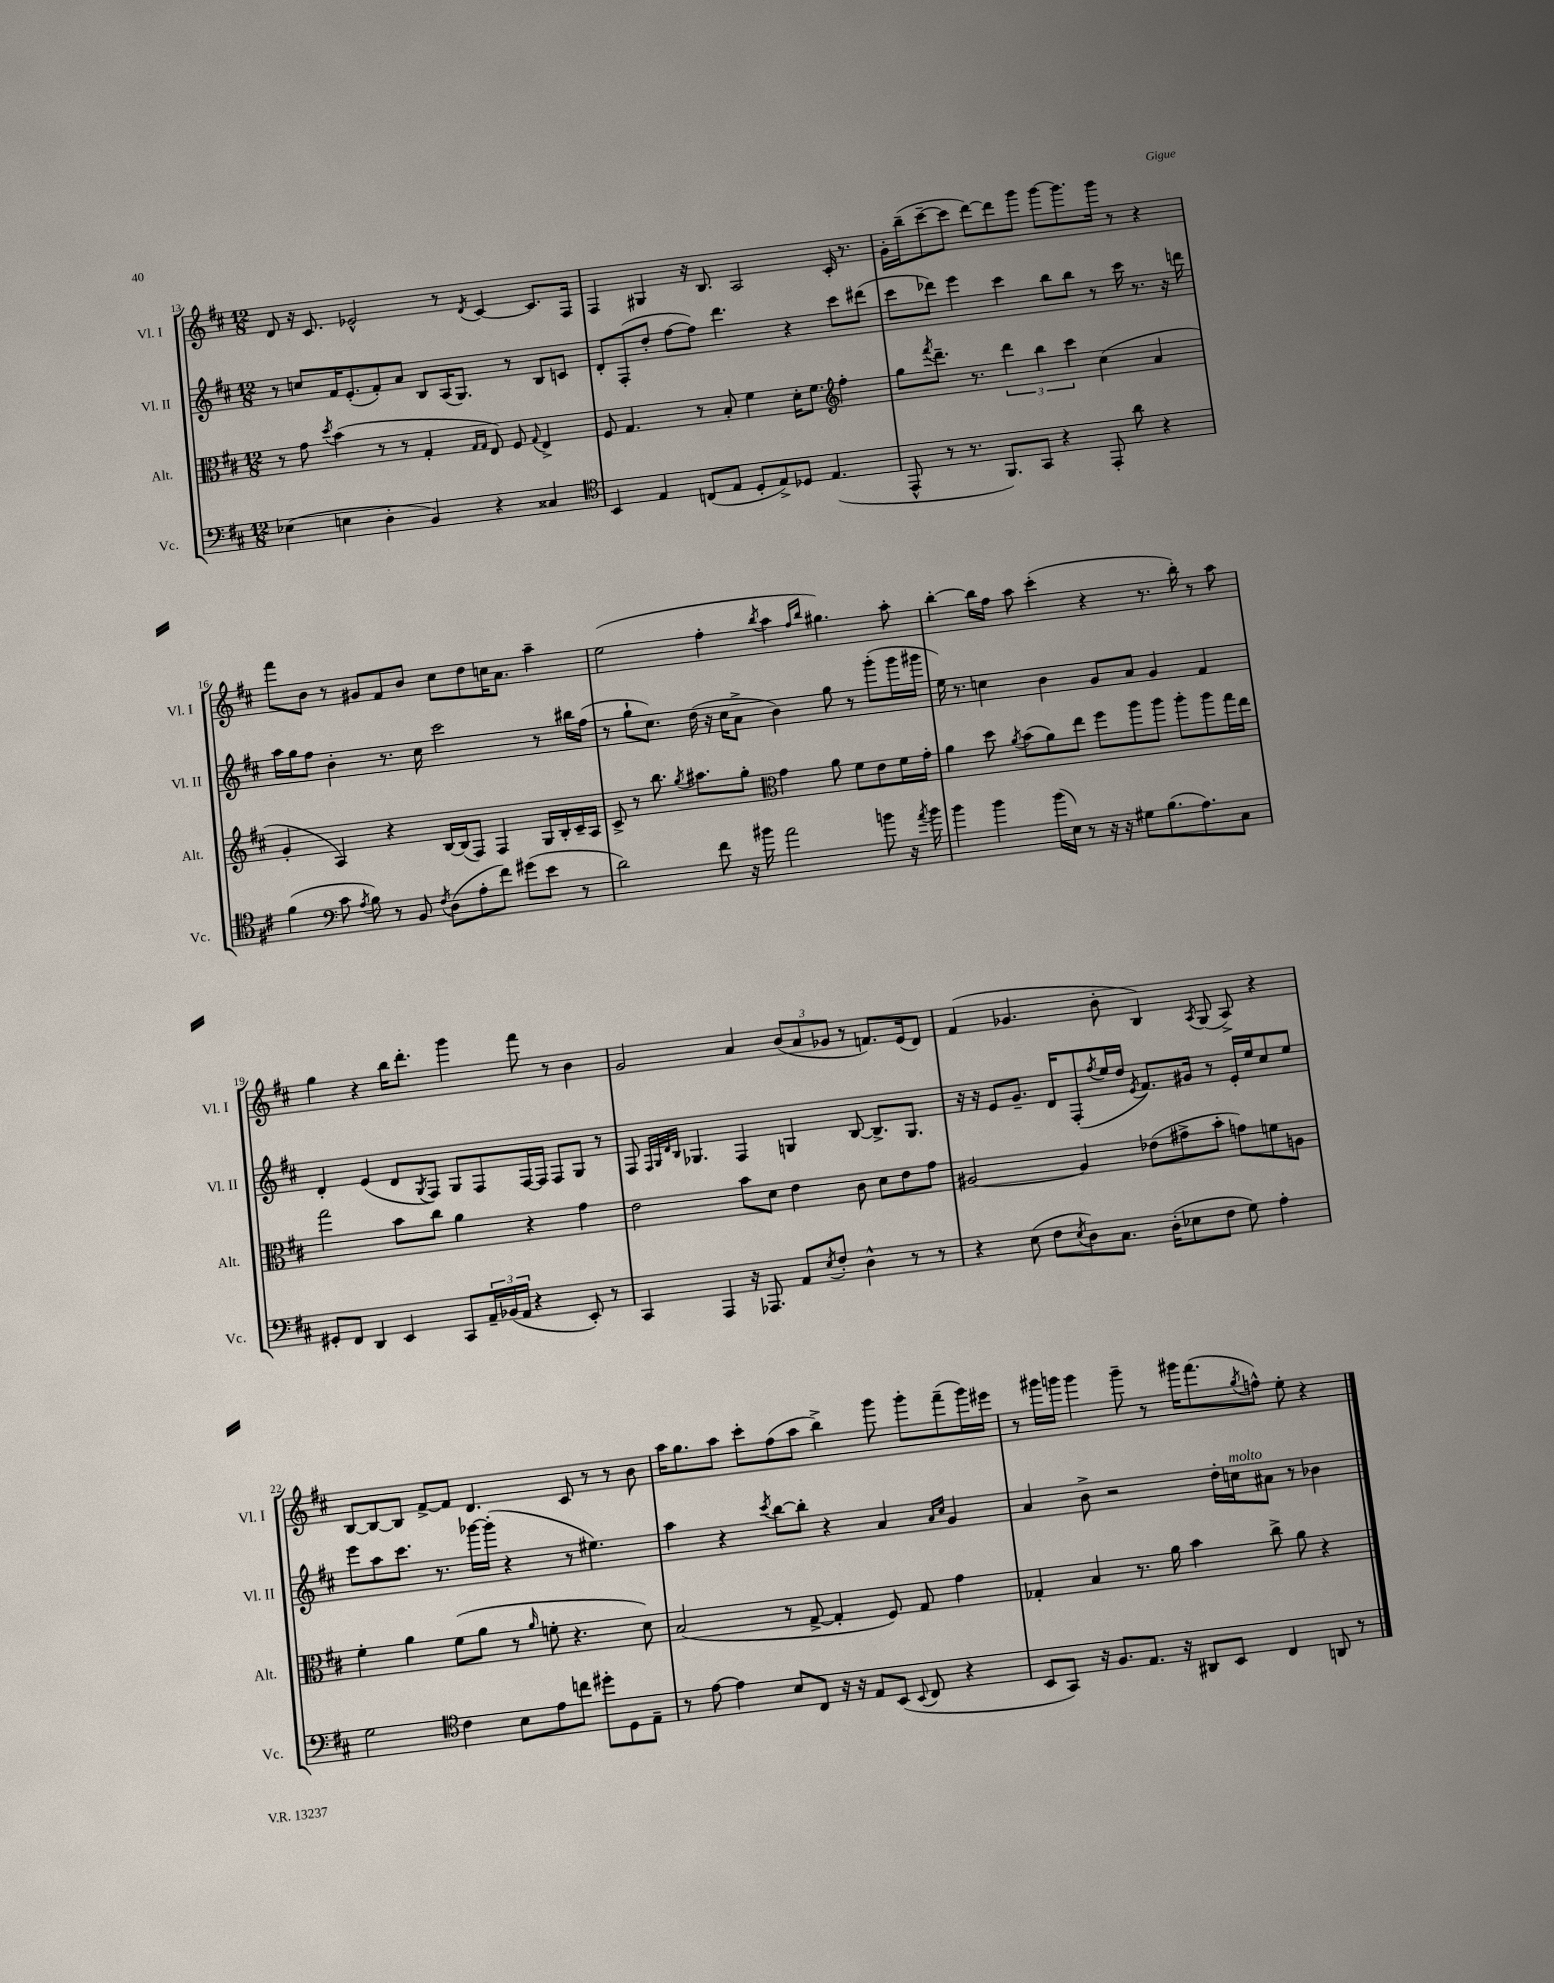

**kern	**kern	**kern	**kern
*staff4	*staff3	*staff2	*staff1
*clefF4	*clefC3	*clefG2	*clefG2
*k[f#c#]	*k[f#c#]	*k[f#c#]	*k[f#c#]
*M12/8	*M12/8	*M12/8	*M12/8
(4E-\	8r	8r	8d/
.	8g\	8cc/L	16r
.	.	.	8.c#/
.	8qdd/	.	.
4E\	(4b\	16f#/K	.
.	.	(8.e'/	.
.	.	.	2e-^^/
4D'\	8r	8f#'/)	.
.	8r	8a/J	.
4BB/)	4G'/	8B/L	.
.	.	(16A/K	8r
.	.	8.G/J)	.
.	16qqG/LL	.	.
.	16qqG/JJ	.	8qd/
4r	8E/)	.	[4c#/
.	8F#/	8r	.
.	8qqG/	.	.
4C##/	4E^/	8B/L	8.c#/]L
.	.	8c/J	.
.	.	.	16F#/Jk
=	=	=	=
*clefC4	*	*	*
4BB/	8F#/	8d'/L	4F#/
.	4.G/	(8F#'/	.
4E/	.	8dd'/J	4G#/
.	.	[8ff#\L	.
(8C/L	8r	8ff#\]J)	16r
.	.	.	8.B/
8E/J	8B'/	4.ddd\	.
8D'/L	4f#\	.	2A/
8E^/)	.	.	.
8D-/J	16d'\LK	4r	.
.	8.f#\J	.	.
(4.E/	.	.	.
*	*clefG2	*	*
.	4ff#'\	8ccc#\L	16c#'/
.	.	.	8.r
.	.	(8ddd#\J	.
=	=	=	=
8EE^^/	8gg\L	8ccc#\L	16g'\LL
.	.	.	(16bb~\J
.	8qfff#/	.	.
8r	8.ddd~\J	8ddd-\J)	[8ccc#~\
8.r	.	4eee\	8ccc#\]J
.	8.r	.	.
.	.	.	[8ddd\L)
8.FF#/L)	.	.	.
.	6ddd\	4ccc#\	8ddd\]
8GG/J	.	.	8ggg\J
.	6bb\	.	.
4r	.	8bb\L	[8ggg\L
.	6ccc#\	.	.
.	.	8bb\J	8.ggg\]
8EE'/	(4cc#\	8r	.
.	.	.	16ggg\Jk
8a\	.	16ccc#\	8r
.	.	8.r	.
4r	4a/	.	4r
.	.	16r	.
.	.	16ddd\	.
=	=	=	=
(4f#\	4g'/	16aa\LL	8fff#\L
.	.	16gg\J	.
.	.	8ff#\J	8b\J
*clefF4	*	*	*
8c#\	4A/)	4b'\	8r
8qA/	.	.	.
8B\)	.	.	8g#/L
8r	4r	8.r	8f#/
8BB/	.	.	8b/J
.	.	16cc#\	.
8qF#/	.	.	.
(8D\L	[16B/LL	2ccc#\	8cc#\L
.	(16B/]J	.	.
8A'\	8F#/J)	.	8dd\
8f#\J)	4F#/	.	16cc\K
.	.	.	8.a\J
(8g#\L	.	.	.
8e\J	16G/LL	8r	4aa~\
.	16B'/	.	.
8r	16c#~/	16bb#\LL	.
.	16A/JJ	(16ff#\JJ	.
=	=	=	=
2d\)	8c#^/	8r	(2ee\
.	8r	8gg`\L	.
.	8.bb\	8.cc#\J)	.
.	8qgg/	.	.
.	8.aa#\L	(16dd\	.
8f#\	.	16r	4ff#'\
.	.	16cc#\LK	.
16r	8gg'\J	8a^\J	.
16b#\	.	.	.
*	*clefC3	*	*
.	.	.	8qbb/
2a\	4g\	4b\)	4aa\
.	.	.	16qqff#/LL
.	.	.	16qqbb/JJ
.	8a\	8gg\	4.gg#\)
.	8f#\L	8r	.
8b\	8e\	(8ggg'\L	.
16r	16f#\L	16ggg\L	8aa'\
8qa/	.	.	.
16b\	16g'\JJ	16ggg#\JJ	.
=	=	=	=
4b\	4a\	16ee\)	[4bb'\
.	.	8.r	.
4b\	8dd\	4cc\	16bb\]LL
.	.	.	16ff#\JJ
.	8qa/	.	.
.	(8b\L	.	8aa\
(16b\LL	8a\)	4b\	(4ccc#'\
16E\JJ)	.	.	.
8r	8ee\J	.	.
16r	8ff#\L	8g/L	4r
16r	.	.	.
8G#\L	8aa\	8a/J	.
(8.B\	8aa\J	4g/	8.r
.	8aa'\L	.	.
8.A\)	.	.	16bb'\)
.	8aa\	4f#/	8r
8C#\J	16gg\L	.	8aa\
.	16ee\JJ	.	.
=	=	=	=
8GG#'/L	2gg\	4d'/	4gg\
8FF#/J	.	.	.
4DD/	.	(4e/	4r
4EE/	8b\L	8d/L	16bb\LK
.	.	.	8.ddd'\J
.	.	8qG/	.
.	8cc#\J	8F#/J)	.
8CC#/L	4a\	8G/L	4ggg\
24AA~/L	.	8F#/	.
(24BB-/	.	.	.
24AA/JJ	.	.	.
4r	4r	[16F#/L	8fff#\
.	.	16F#/]JJ	.
.	.	8F#/L	8r
8EE'/)	4g\	8G/J	4b\
8r	.	8r	.
=	=	=	=
4CC#/	2e\	8F#/	2g/
.	.	32qqF#/LLL	.
.	.	32qqG/	.
.	.	32qqd/	.
.	.	32qqB/JJJ	.
.	.	4.G-/	.
4AAA/	.	.	.
16r	8b\L	4F#/	4a/
8.AAA-/	.	.	.
.	8d\J	.	.
8AA/L	4e\	4G/	(12b/L
.	.	.	12a/
8qE/	.	.	.
8F#'/J	.	.	.
.	.	.	12g-/J
4D^^\	8c#\	[8B/	8r
.	8d\L	8.B^/]L	8.f/L)
8r	8e\	.	.
.	.	8.G/J	(16e/k
8r	8g\J	.	8d/J)
=	=	=	=
4r	[2A#/	16r	(4f#/
.	.	16r	.
.	.	8e/L	.
(8E\	.	8.g~/J	4.g-/
8F#\L	.	.	.
.	.	16d/LK	.
8qE/	.	.	.
8D\)	4A#/]	(8F#'/	.
.	.	8qff#/	.
8.C#\J	.	16ee/L	8b'\
.	.	16dd/JJ	.
.	.	8qe/	.
.	(8e-\L	8.f#/L)	4B/)
(16D'\LK	.	.	.
8E-\	8g#^\	.	.
.	.	16g#/Jk	.
.	.	.	8qA/
8F#\J	8b'\J	8r	(8G/
8G\)	8g\L)	16e'/LL	8A^/)
.	.	16ee/J	.
4A'\	8f\	8cc#/	4r
.	8A\J	8ee/J	.
=	=	=	=
2G\	4f#'\	8eee\L	[8B/L
.	.	8aa\	8B/_
.	4a\	8.ccc#\J	8B/]J
.	.	.	[8f#^/L
.	.	8.r	.
*clefC4	*	*	*
4c#\	(8f#\L	.	8f#/]J
.	8a\J	[16ggg-\LL	4.d/
.	.	(16ggg-'\]JJ	.
8B\L	8r	4r	.
.	16qqa/	.	.
8e\	8f'\	.	.
8cc\J	4.r	8r	8c#/
8dd#'\L	.	4.ee#\)	8r
8D\	.	.	8r
8E~\J	8d\)	.	8b\
=	=	=	=
8r	(2B/	4aa\	16aa\LK
.	.	.	8.gg\
[8e\	.	.	.
4e\]	.	4r	8aa\J
.	.	.	8ccc#'\L
.	.	8qccc#/	.
8B/L	8r	[8bb\L	(8ff#\
8C#/J	[8G^/	8bb'\]J	8aa\J
16r	4G'/]	4r	4bb^\)
16r	.	.	.
8E/L	.	.	.
(8BB/J	8F#/)	4a/	8ggg\
8qqBB/	.	.	.
8C#/	8G/	.	8ggg'\L
.	.	16qqa/LL	.
.	.	16qqcc#/JJ	.
4r	4g\	4g/	(8fff#~\
.	.	.	16ggg\L)
.	.	.	16eee#\JJ
=	=	=	=
8BB/L	4G-'/	4a/	8r
8GG/J)	.	.	16ggg#\LL
.	.	.	16ggg\JJ
16r	4B/	8b^\	4ggg\
8.F#/L	.	.	.
.	.	2r	.
8.E/J	8.r	.	8ggg~\
.	.	.	8r
16r	16a\	.	.
8AA#/L	4b\	.	16ggg#\LK
.	.	.	(8.fff#\
8BB/J	.	16dd'\LL	.
.	.	16cc\J	.
.	.	.	8qgg/
4C#/	8cc#^\	8a#\J	8ff^^\J)
.	8a\	8r	8ee'\
8AA/	4r	4b-\	4r
8r	.	.	.
==	==	==	==
*-	*-	*-	*-
